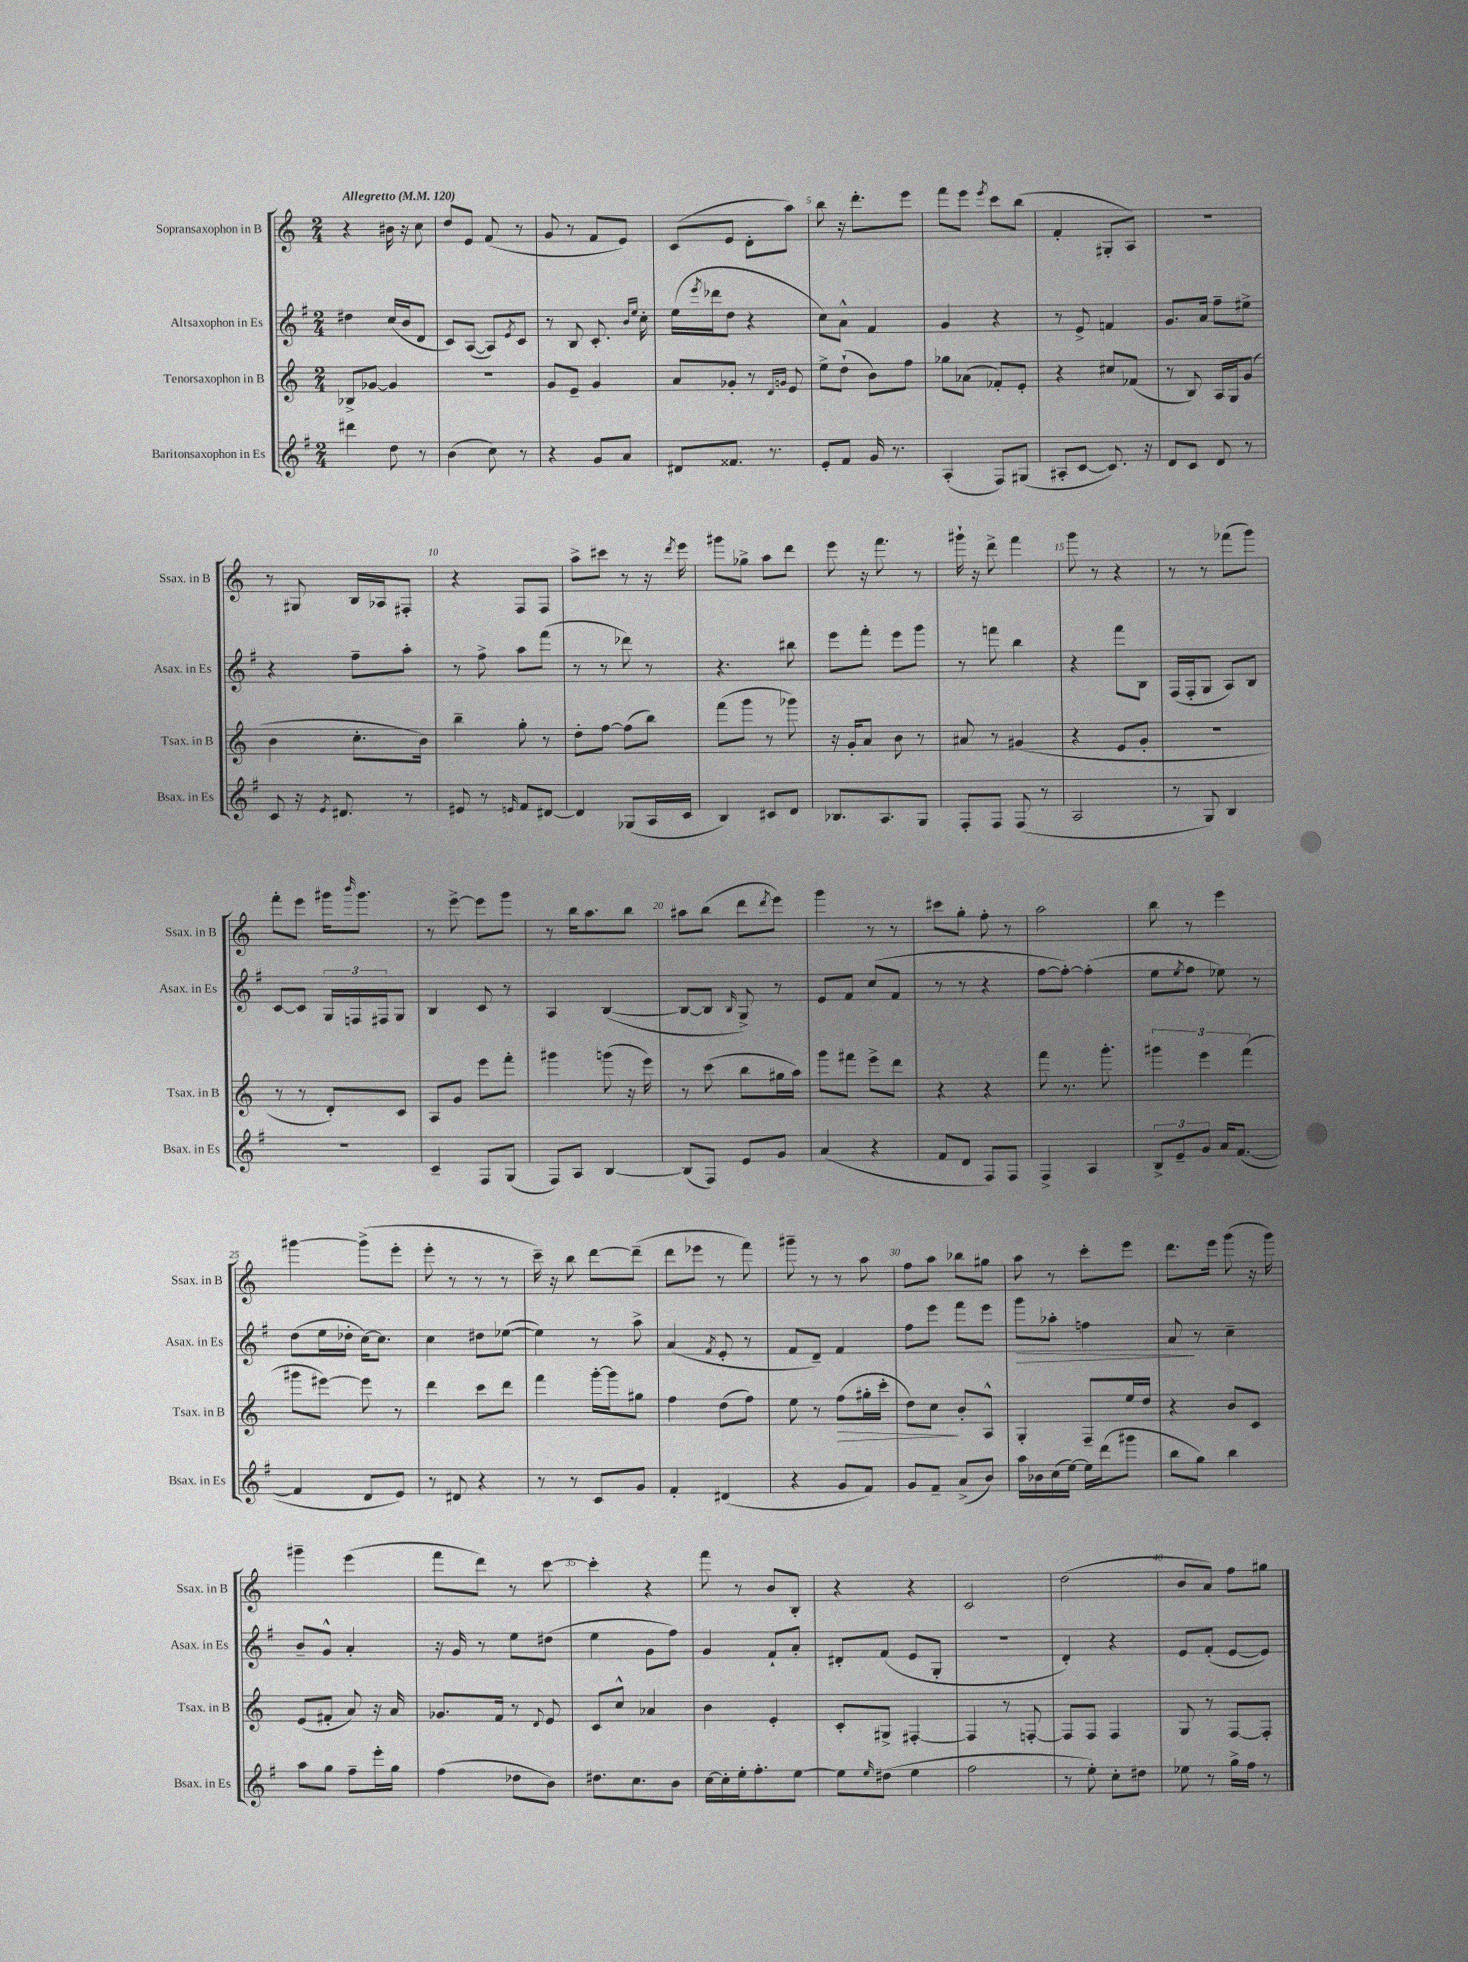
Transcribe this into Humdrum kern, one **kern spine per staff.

**kern	**kern	**kern	**kern
*staff4	*staff3	*staff2	*staff1
*clefG2	*clefG2	*clefG2	*clefG2
*k[f#]	*k[]	*k[f#]	*k[]
*M2/4	*M2/4	*M2/4	*M2/4
*MM120	*MM120	*MM120	*MM120
4ddd#	8B-^	4dd#	4r
.	[8g-	.	.
8dd	4g-]	(16cc	16b#
.	.	16b	16r
8r	.	8d	8cc
=	=	=	=
(4b	2r	8c)	8dd
.	.	([8A	8e
8cc)	.	8A])	(8f
.	.	8qe	.
8r	.	8c	8r
=	=	=	=
4r	8g	8r	8g
.	8e~	8B	8r
8g	4g	8.c'	8f
8a	.	.	8e)
.	.	16qqb	.
.	.	16qqee	.
.	.	16cc'	.
=	=	=	=
8d#	8a	(16ee	(8c
.	.	8qeee	.
.	.	16ddd-	.
8.f##	8g-'	8dd	8e
.	8r	4r	8d'
8.r	.	.	.
.	16qqd	.	.
.	16qqg	.	.
.	8e	.	8aa)
=	=	=	=
8e'	8ee^	8cc)	8bb
8f#	(8dd`	8a^^	16r
.	.	.	8.ddd'
16g	8b)	4f#	.
8.r	.	.	.
.	8ff	.	8eee
=	=	=	=
(4A'	8gg-	4g	8fff
.	(8a-	.	8eee
.	.	.	8qeee
8F#)	8f-')	4r	8ccc
(8G#	8e'	.	(8bb
=	=	=	=
8A#'	4r	8r	4f'
[8c	.	8e^	.
8.c])	8cc#	4f	8G#'
.	(8f-	.	8A)
16r	.	.	.
=	=	=	=
8d	8r	8.g	2r
8c	8B)	.	.
.	.	16a	.
8d	16A	8ff#~	.
.	16G	.	.
8r	(8g	8ee#^	.
=	=	=	=
8c	4b	4r	8r
16r	.	.	8G#
8qe	.	.	.
8.d#	.	.	.
.	8.cc'	8ff#~	16B
.	.	.	16A-
8r	.	8aa'	8F#'
.	16b)	.	.
=	=	=	=
8e#	4bb~	8r	4r
8r	.	8ff#^	.
16qqe	.	.	.
8f#	8gg'	8aa	8F
[8d#	8r	(8fff#	8F
=	=	=	=
4d#]	8dd'	8r	8aa^
.	[8ff	8r	8ccc#
(8G-	(8ff]	8ddd-)	8r
16A	8bb)	8r	16r
.	.	.	8qddd
16c	.	.	16eee
=	=	=	=
4B)	(8fff	4.r	8ggg#
.	8ggg	.	8gg-^
8c#	8r	.	8aa
8d	8ggg-)	8bb#	8ddd
=	=	=	=
8.B-	16r	8eee	8eee
.	16g'	.	.
.	8a	8fff#'	16r
8.A	.	.	8.fff
.	8b	8eee	.
8G	8r	8ggg	8r
=	=	=	=
8F#'	8a#	8r	16ggg#`
.	.	.	16r
8F#	8r	8fff	8ddd^
(8F#	(4g#	4bb	4fff
8r	.	.	.
=	=	=	=
2A	4r	4r	8ggg
.	.	.	8r
.	8e	8fff#	4r
.	8g'	8B	.
=	=	=	=
8r	2r	(16F#	8r
.	.	16F#'	.
8G)	.	8G	8r
4B	.	8A)	(8fff-
.	.	8B	8ggg)
=	=	=	=
2r	8r	[8c	8fff'
.	8r	8c]	8eee
.	8d')	24G	16ggg#
.	.	24F	.
.	.	.	16qqbbb
.	.	.	8.ggg#
.	.	24F#	.
.	8c	8G	.
=	=	=	=
4c~	8A	4B	8r
.	8g	.	[8eee^
8F#	8eee	8c	8eee]
(8G	8fff'	8r	8ggg
=	=	=	=
8F#)	4ggg#	4A	8r
8A	.	.	16bb
.	.	.	8.aa
[4B	(8ggg	([4B	.
.	16r	.	8bb
.	16eee)	.	.
=	=	=	=
(8B]	8r	8B_	8aa#
8F#)	(8ccc	8B]	(8bb
.	.	16qqB	.
8e	8bb	8G^)	8ddd
.	.	.	8qddd
8g	16gg#	8r	8eee)
.	16aa)	.	.
=	=	=	=
(4a	8ggg	8e	4ggg
.	8fff#	8f#	.
4r	8eee^	(8cc	8r
.	8ddd	8f#	8r
=	=	=	=
8f#	4r	8r	8ccc#
8d	.	8r	8gg'
8F#)	4r	4r	8ff'
8F#	.	.	8r
=	=	=	=
4F#^	8fff	[8ff#	2aa
.	8.r	8ff#'_)	.
4A	.	(4ff#']	.
.	8.ggg'	.	.
=	=	=	=
12B^	6ggg#	8ee	8bb
12e~	.	.	.
.	.	8qee	.
.	.	8ff#	8r
12g	6eee	.	.
16a	.	8ee-)	4eee
([8.f#	.	.	.
.	(6fff	.	.
.	.	8r	.
=	=	=	=
4f#]	8ggg#	(8dd	[4ggg#
.	[8eee#)	16ee	.
.	.	16dd-'	.
8d	8eee#]	[16cc)	(8ggg#^]
.	.	8.cc]	.
8e)	8r	.	8eee'
=	=	=	=
8r	4ddd	4cc	8eee'
8d#	.	.	8r
4r	8ccc	8dd#	8r
.	8ddd	([8ee-	8r
=	=	=	=
8r	4fff	4ee-])	16ccc~)
.	.	.	16r
8r	.	.	8bb
8c	[16ggg'	8r	[8ddd
.	16ggg]	.	.
8g	8gg#	8aa^	(8ddd~]
=	=	=	=
4f#'	4ff	(4a	8ddd
.	.	.	8eee-
.	.	8qf#	.
(4d#	(8dd	8e'	8r
.	8ff)	8r	8fff)
=	=	=	=
4r	8ee	8f#	8ggg#~
.	8r	8d~)	8r
8g	(8ff	4f#	8r
8f#)	16gg#'	.	8aa
.	16ccc'	.	.
=	=	=	=
8g	8dd)	8ff#	8ff
8f#~	8cc	8eee	8aa
(8a^	8b'	8fff#	8bb-
8b)	8A^^	8eee	8gg#
=	=	=	=
16aa	4G'	8ggg	8aa
16b-	.	.	.
(16cc	.	8aa-'	8r
[16ee)	.	.	.
16ee]	8F~	4ff	8ccc'
(16ddd	.	.	.
8ggg#	16ee	.	8eee
.	16dd	.	.
=	=	=	=
8bb	4r	8a	8.ddd
8gg)	.	8r	.
.	.	.	16eee
4bb	8b	4cc~	(8ggg
.	8c	.	16r
.	.	.	16ggg)
=	=	=	=
8aa	(8e	8b~	4ggg#~
8gg	8f#'	8g^^	.
8ff#~	8a)	4a'	(4eee
16eee'	16r	.	.
16gg	16a	.	.
=	=	=	=
(4ff#	8.g-	16r	8fff
.	.	16g	.
.	.	8r	8ddd)
.	16f	.	.
8dd-	8r	8ee	8r
.	8qqd	.	.
8b)	8e	(8dd#	[8ccc
=	=	=	=
8.dd#	8c	4ee	4ccc']
.	8cc^^	.	.
8.cc	.	.	.
.	4a-	8g	4r
8b	.	8ff#)	.
=	=	=	=
[16cc	4b	4g	8fff
16cc']	.	.	.
16ee'	.	.	8r
8.ff#'	.	.	.
.	4e'	8f#`	8b
[8ee	.	8a'	8B'
=	=	=	=
8ee]	8c'	8d#'	4r
16qqee	.	.	.
(8dd#	8G#^	(8f#	.
4ee	[4F#'	8e	4r
.	.	8G'	.
=	=	=	=
2ff#	4F#]	2r	2c
.	8r	.	.
.	[8F'	.	.
=	=	=	=
8r	8F]	4d')	(2dd
8ee')	8F	.	.
8cc'	4F	4r	.
8dd#	.	.	.
=	=	=	=
8ee-	8G	8e	8b
8r	8r	(8f#'	8a)
16gg^	[8F	[8e	8ff
16ff#	.	.	.
8r	8F']	8e])	8gg#
==	==	==	==
*-	*-	*-	*-
